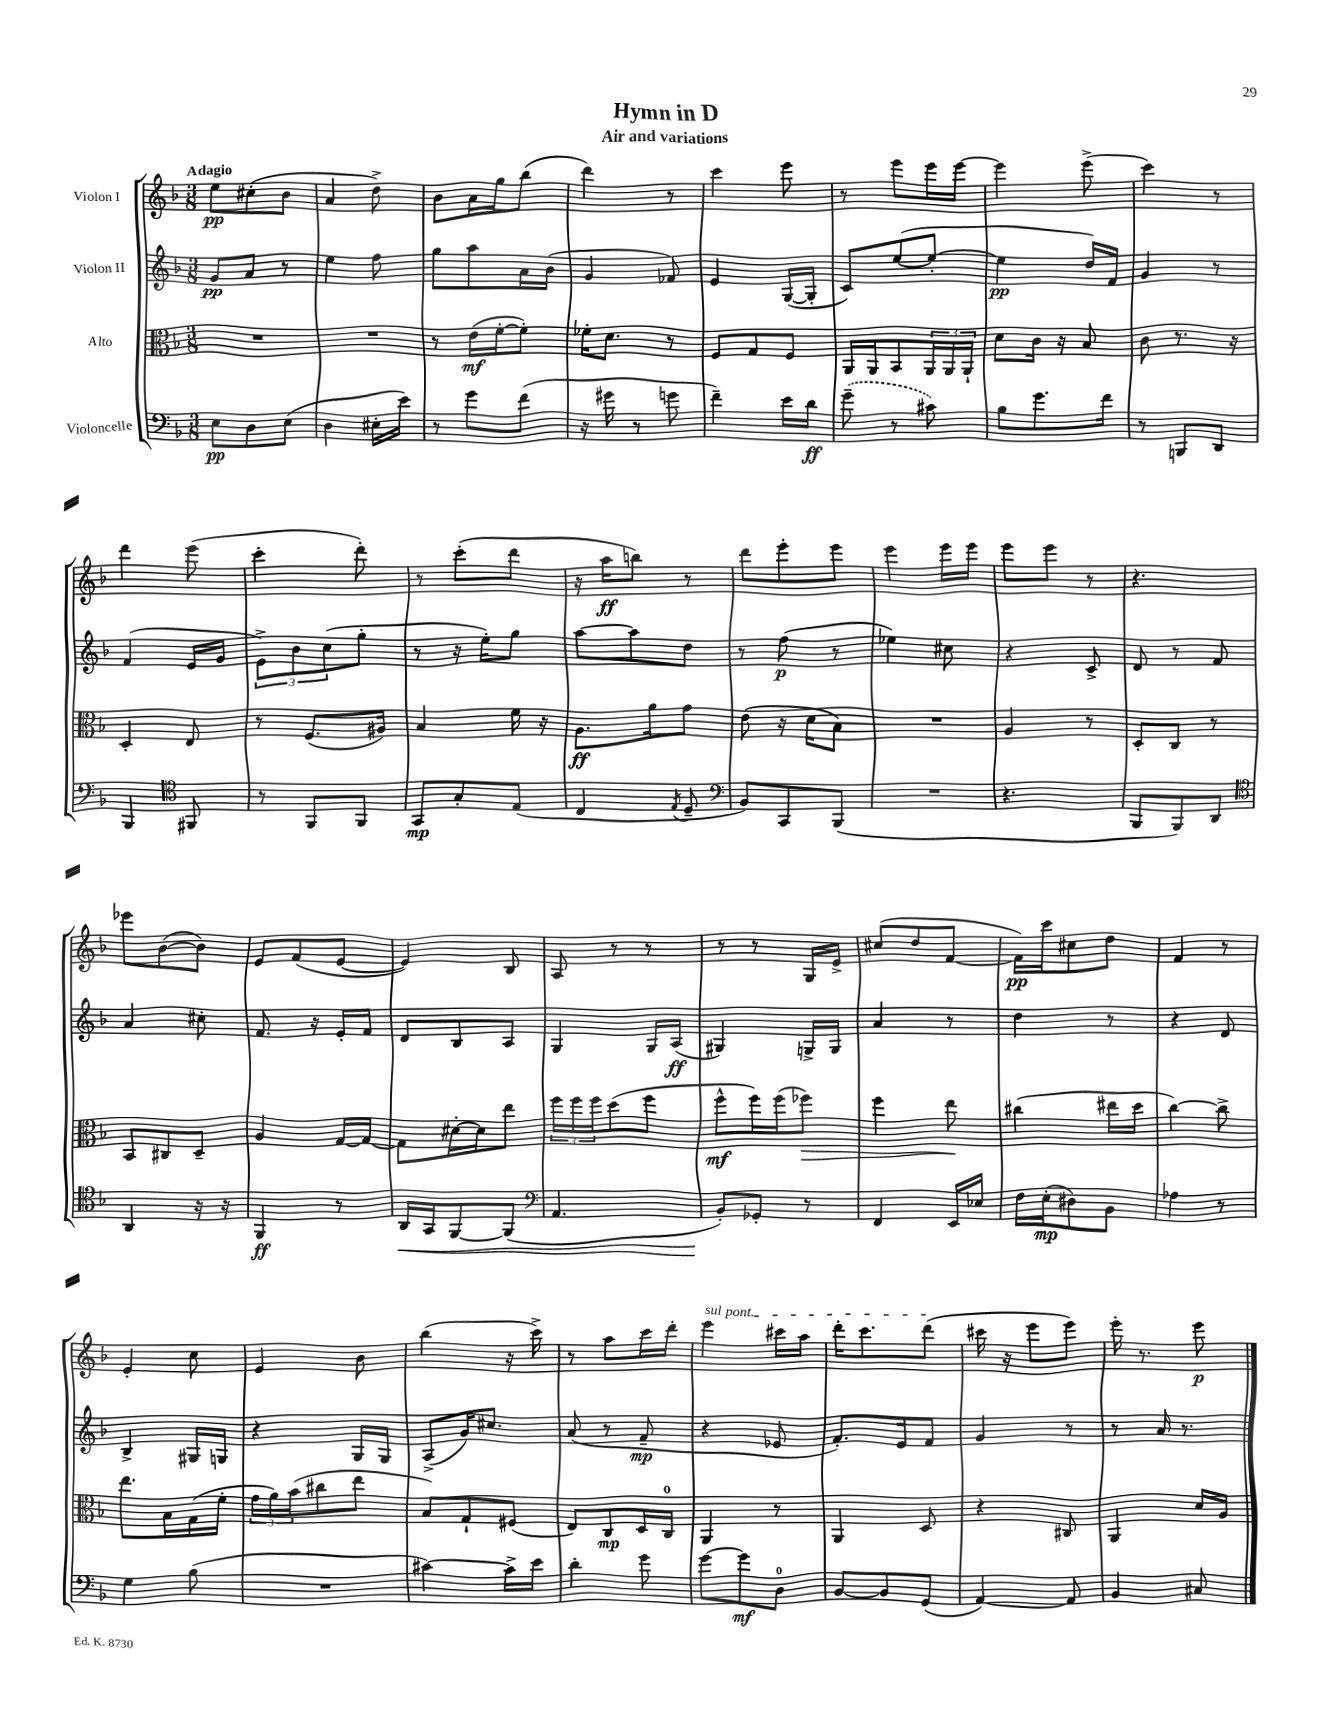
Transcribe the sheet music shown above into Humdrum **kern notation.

**kern	**dynam	**kern	**dynam	**kern	**dynam	**kern	**dynam
*part4	*part4	*part3	*part3	*part2	*part2	*part1	*part1
*staff4	*staff4	*staff3	*staff3	*staff2	*staff2	*staff1	*staff1
*I"Violoncelle	*	*I"Alto	*	*I"Violon II	*	*I"Violon I	*
*clefF4	*	*clefC3	*	*clefG2	*	*clefG2	*
*k[b-]	*	*k[b-]	*	*k[b-]	*	*k[b-]	*
*M3/8	*	*M3/8	*	*M3/8	*	*M3/8	*
=1	=1	=1	=1	=1	=1	=1	=1
!	!	!	!	!	!	!LO:TX:a:B:t=Adagio	!
8E\L	pp	4.r	.	8g/L	pp	8ee\L	pp
8D\	.	.	.	8a/J	.	(8cc#X'\	.
(8E\J	.	.	.	8r	.	8b-\J	.
=2	=2	=2	=2	=2	=2	=2	=2
4D\	.	4.r	.	4ee\	.	4a/	.
16E#X'\LL	.	.	.	8ff\	.	8dd^\)	.
16e\JJ)	.	.	.	.	.	.	.
=3	=3	=3	=3	=3	=3	=3	=3
8r	.	8r	.	8gg\L	.	8b-\L	.
8g\L	.	(16e\LL	mf	8aa\	.	16a\L	.
.	.	[16f'\J	.	.	.	16gg\J	.
(8f\J	.	8f'\J])	.	16a\L	.	(8bb-\J	.
.	.	.	.	(16b-\JJ	.	.	.
=4	=4	=4	=4	=4	=4	=4	=4
16r	.	16f-X'\KL	.	4g/	.	4ddd\)	.
16g#X\	.	8.d\J	.	.	.	.	.
8r	.	.	.	.	.	.	.
8gn\	.	8r	.	8f-X/)	.	8r	.
=5	=5	=5	=5	=5	=5	=5	=5
4f~\)	.	8F/L	.	4e/	.	4ccc\	.
.	.	8G/	.	.	.	.	.
16e\LL	.	8F/J	.	([16G/LL	.	8eee\	.
16d\JJ	ff	.	.	16G'/JJ]	.	.	.
=6	=6	=6	=6	=6	=6	=6	=6
(8g~\	.	16AA/LL	.	8c/L)	.	8r	.
.	.	16AA/J	.	.	.	.	.
8r	.	8BB-/	.	([8ee/	.	8eee\L	.
8c#X\)	.	24AA/L	.	8ee'/J_	.	16eee\L	.
.	.	24AA/	.	.	.	.	.
.	.	.	.	.	.	[16eee\JJ	.
.	.	24AA`/JJ	.	.	.	.	.
=7	=7	=7	=7	=7	=7	=7	=7
8B-\L	.	8d\L	.	4ee\]	pp	4eee\]	.
8.g\	.	16c\Jk	.	.	.	.	.
.	.	16r	.	.	.	.	.
.	.	8B-/	.	16dd/LL)	.	(8eee^\	.
16f\Jk	.	.	.	16f/JJ	.	.	.
=8	=8	=8	=8	=8	=8	=8	=8
8r	.	8c\	.	4g/	.	4ccc\)	.
8BBBn/L	.	8.r	.	.	.	.	.
8DD/J	.	.	.	8r	.	8r	.
.	.	16r	.	.	.	.	.
!!LO:LB:g=z
=9	=9	=9	=9	=9	=9	=9	=9
4BBB-/	.	4D'/	.	(4f/	.	4ddd\	.
*clefC4	*	*	*	*	*	*	*
8FF#X/	.	8E/	.	16e/LL	.	(8eee\	.
.	.	.	.	16g/JJ	.	.	.
=10	=10	=10	=10	=10	=10	=10	=10
8r	.	8r	.	12e^\L)	.	4ccc'\	.
.	.	.	.	12b-\	.	.	.
8FF/L	.	(8.F/L	.	.	.	.	.
.	.	.	.	(12cc\	.	.	.
8FF/J	.	.	.	8gg'\J	.	8ddd'\)	.
.	.	16A#X/Jk)	.	.	.	.	.
=11	=11	=11	=11	=11	=11	=11	=11
8GG/L	mp	4B-/	.	8r	.	8r	.
8G'/	.	.	.	16r	.	(8ccc'\L	.
.	.	.	.	16ee'\KL)	.	.	.
(8E/J	.	16f\	.	8gg\J	.	8ddd\J	.
.	.	16r	.	.	.	.	.
=12	=12	=12	=12	=12	=12	=12	=12
4C/	.	8.A\L	ff	[8aa\L	.	16r	.
.	.	.	.	.	.	16aa\KL	ff
.	.	.	.	8aa\]	.	8bbn\J)	.
.	.	16a\k	.	.	.	.	.
8qE/	.	.	.	.	.	.	.
8D~/	.	8g\J	.	8dd\J	.	8r	.
=13	=13	=13	=13	=13	=13	=13	=13
*clefF4	*	*	*	*	*	*	*
8BB-/L)	.	(8e\	.	8r	.	8ddd\L	.
8CC/	.	16r	.	(8ff\	p	8eee'\	.
.	.	16d\KL	.	.	.	.	.
(8BBB-/J	.	8B-\J)	.	8r	.	8eee\J	.
=14	=14	=14	=14	=14	=14	=14	=14
4.r	.	4.r	.	4ee-X\)	.	4eee\	.
.	.	.	.	8cc#X\	.	16eee\LL	.
.	.	.	.	.	.	16eee\JJ	.
=15	=15	=15	=15	=15	=15	=15	=15
4.r	.	4A/	.	4r	.	8eee\L	.
.	.	.	.	.	.	8eee\J	.
.	.	8r	.	8c^/	.	8r	.
=16	=16	=16	=16	=16	=16	=16	=16
8BBB-/L	.	8D'/L	.	8d/	.	4.r	.
8BBB-/)	.	8C/J	.	8r	.	.	.
8DD/J	.	8r	.	8f/	.	.	.
!!LO:LB:g=z
=17	=17	=17	=17	=17	=17	=17	=17
*clefC4	*	*	*	*	*	*	*
4AA/	.	8BB-/L	.	4a/	.	8eee-X\L	.
.	.	8C#X/	.	.	.	([8b-\	.
16r	.	8D~/J	.	8cc#X'\	.	8b-\J])	.
16r	.	.	.	.	.	.	.
=18	=18	=18	=18	=18	=18	=18	=18
4FF/	ff	4A/	.	8.f/	.	8e/L	.
.	.	.	.	.	.	(8f/	.
.	.	.	.	16r	.	.	.
8r	.	[16G/LL	.	16e'/LL	.	[8e/J	.
.	.	16G/JJ_	.	16f/JJ	.	.	.
=19	=19	=19	=19	=19	=19	=19	=19
!	!LO:HP:b	!	!	!	!	!	!
16AA/LL	<	8G\L]	.	8d/L	.	4e/])	.
16GG/J	.	.	.	.	.	.	.
[8FF/	.	[16d#X'\L	.	8B-/	.	.	.
.	.	16d#\J]	.	.	.	.	.
(8FF/J]	.	8ee\J	.	8A/J	.	8B-/	.
=20	=20	=20	=20	=20	=20	=20	=20
*clefF4	*	*	*	*	*	*	*
4.AA/	.	24ff\LL	.	4G/	.	8A/	.
.	.	24ff\	.	.	.	.	.
.	.	24ff\J	.	.	.	.	.
.	.	(8dd\	.	.	.	8r	.
.	.	8ff\J	.	16G/LL	.	8r	.
.	.	.	.	(16A/JJ	ff	.	.
=21	=21	=21	=21	=21	=21	=21	=21
8BB-'/L)	.	8ff^^\L	mf	4G#X/)	.	8r	.
8GG-X'/J	[	16ff\L)	.	.	.	8r	.
.	.	(16ff\J	.	.	.	.	.
!	!	!	!LO:HP:b	!	!	!	!
8r	.	8ff-X\J)	>	16Gn^/LL	.	16G/LL	.
.	.	.	.	16G/JJ	.	16e^/JJ	.
=22	=22	=22	=22	=22	=22	=22	=22
4FF/	.	4ff\	.	4a/	.	(8cc#X/L	.
.	.	.	.	.	.	8dd/	.
16EE/LL	.	8ee\	.	8r	.	[8f/J	.
16E-X/JJ	.	.	.	.	.	.	.
.	.	.	]	.	.	.	.
=23	=23	=23	=23	=23	=23	=23	=23
16F\LL	.	(4cc#X\	.	4dd\	.	16f\LL])	pp
(16E'\J	mp	.	.	.	.	16ccc\J	.
8D#X\)	.	.	.	.	.	8cc#X\	.
8BB-\J	.	16ee#X\LL	.	8r	.	8dd\J	.
.	.	16dd\JJ	.	.	.	.	.
=24	=24	=24	=24	=24	=24	=24	=24
4A-X\	.	[4cc\)	.	4r	.	4f/	.
8r	.	8cc^\]	.	8d/	.	8r	.
!!LO:LB:g=z
=25	=25	=25	=25	=25	=25	=25	=25
4G\	.	8.ee\L	.	4B-^/	.	4e'/	.
.	.	16B-\L	.	.	.	.	.
(8B-\	.	(16G\	.	16G#X/LL	.	8cc\	.
.	.	16f'\JJ	.	16Gn/JJ	.	.	.
=26	=26	=26	=26	=26	=26	=26	=26
4.r	.	24g\LL	.	4r	.	4e/	.
.	.	24a\)	.	.	.	.	.
.	.	(24b-\J	.	.	.	.	.
.	.	8cc#X\	.	.	.	.	.
.	.	8ee\J	.	16G/LL	.	8b-\	.
.	.	.	.	16G/JJ	.	.	.
=27	=27	=27	=27	=27	=27	=27	=27
[4c#X\)	.	8B-/L)	.	(8A^/L	.	(4bb-\	.
.	.	8G`/	.	16g/K)	.	.	.
.	.	.	.	8.cc#X/J	.	.	.
16c#^\LL]	.	(8F#X/J	.	.	.	16r	.
16e\JJ	.	.	.	.	.	16ccc^\)	.
=28	=28	=28	=28	=28	=28	=28	=28
4d'\	.	8E/L)	.	(8a/	.	8r	.
.	.	8C/	mp	8r	.	8aa\L	.
8g\	.	16D/L	.	8f~/	mp	16ccc\L	.
.	.	16C/JJ	.	.	.	16ddd'\JJ	.
=29	=29	=29	=29	=29	=29	=29	=29
!	!	!	!	!	!	!LO:TX:a:i:t=sul pont.	!
[8g\L	.	4AA/	.	4r	.	4eee\	.
8g\]	mf	.	.	.	.	.	.
8D\J	.	8r	.	8e-X/	.	16ccc#X\LL	.
.	.	.	.	.	.	16aa\JJ	.
=30	=30	=30	=30	=30	=30	=30	=30
[8BB-/L	.	4AA/	.	8.f'/L)	.	16ddd'\KL	.
.	.	.	.	.	.	8.ccc\	.
8BB-/]	.	.	.	.	.	.	.
.	.	.	.	16e/k	.	.	.
(8GG/J	.	8D/	.	8f/J	.	(8ddd\J	.
=31	=31	=31	=31	=31	=31	=31	=31
[4AA/)	.	4r	.	4g/	.	16ccc#X\	.
.	.	.	.	.	.	16r	.
.	.	.	.	.	.	8eee\L	.
8AA/]	.	8C#X/	.	8r	.	8eee\J)	.
=32	=32	=32	=32	=32	=32	=32	=32
4BB-/	.	4AA/	.	8r	.	16eee'\	.
.	.	.	.	.	.	8.r	.
.	.	.	.	16a/	.	.	.
.	.	.	.	8.r	.	.	.
8C#X/	.	16d/LL	.	.	.	8eee\	p
.	.	16A/JJ	.	.	.	.	.
==	==	==	==	==	==	==	==
*-	*-	*-	*-	*-	*-	*-	*-
